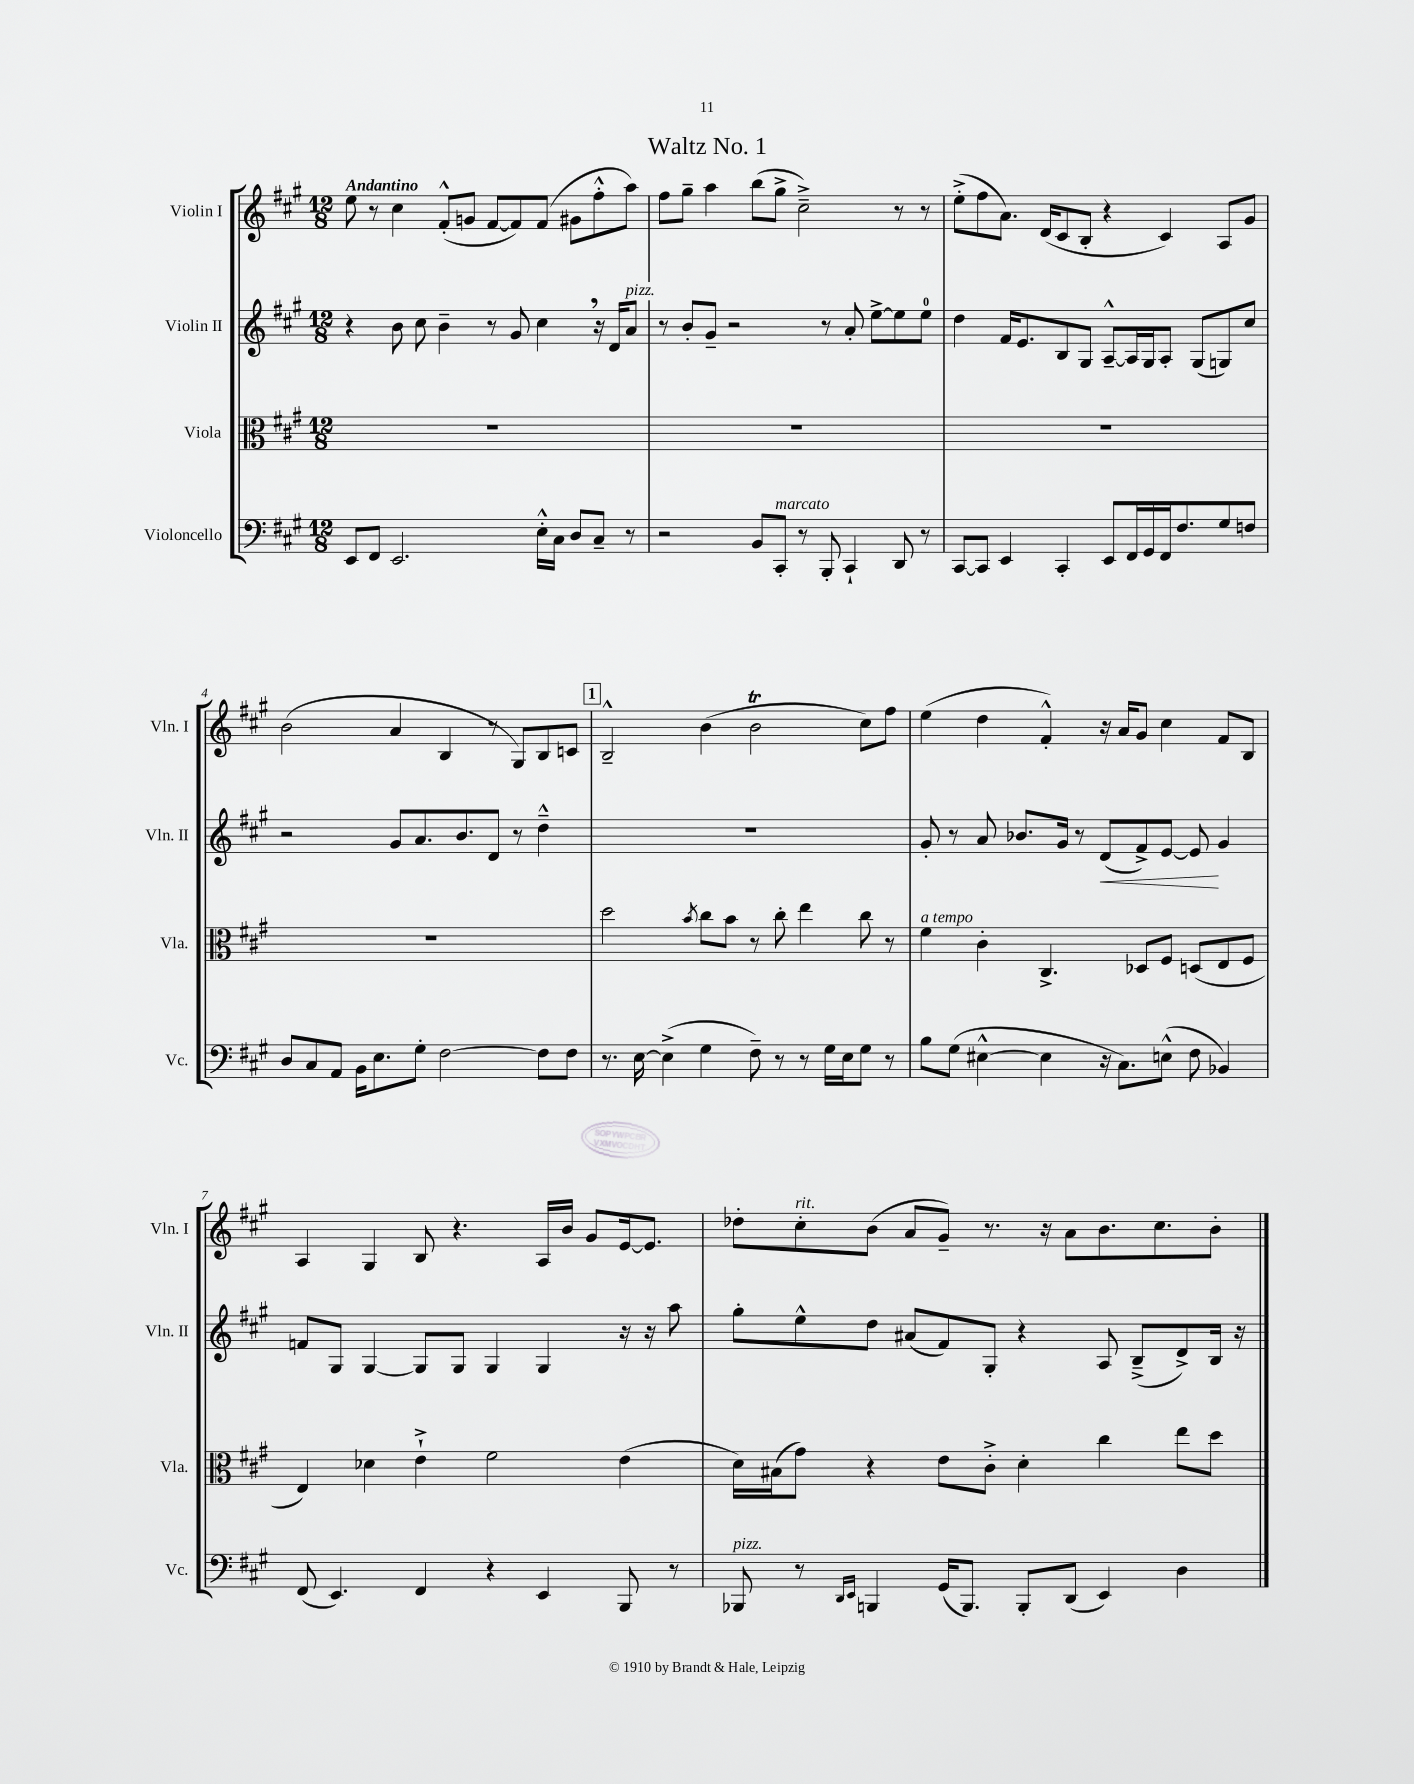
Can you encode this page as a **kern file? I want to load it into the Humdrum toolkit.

**kern	**kern	**kern	**kern
*staff4	*staff3	*staff2	*staff1
*clefF4	*clefC3	*clefG2	*clefG2
*k[f#c#g#]	*k[f#c#g#]	*k[f#c#g#]	*k[f#c#g#]
*M12/8	*M12/8	*M12/8	*M12/8
8EE	1.r	4r	8ee
8FF#	.	.	8r
2.EE	.	8b	4cc#
.	.	8cc#	.
.	.	4b~	(8f#'^^
.	.	.	8g
.	.	8r	[8f#
.	.	8g#	8f#])
16E'^^	.	4cc#	(8f#
16C#	.	.	.
8D	.	.	8g#
8C#~	.	16r	8ff#'^^
.	.	16d	.
8r	.	8a	8aa)
=	=	=	=
2r	1.r	8r	8ff#
.	.	8b'	8gg#~
.	.	8g#~	4aa
.	.	2r	.
8BB	.	.	(8bb
8CC#'	.	.	8gg#^
8r	.	.	2cc#~^)
8BBB'	.	8r	.
4CC#`	.	8a'	.
.	.	[8ee^	.
8DD	.	8ee]	8r
8r	.	8ee	8r
=	=	=	=
[8CC#	1.r	4dd	(8ee'^
8CC#]	.	.	8ff#
4EE	.	16f#	8.a)
.	.	8.e	.
.	.	.	(16d
4CC#'	.	8B	8c#
.	.	8G#	8B'
8EE	.	[8A~^^	4r
16FF#	.	16A]	.
16GG#	.	16G#	.
16FF#	.	8A'	4c#)
8.F#	.	.	.
.	.	(8G#	.
8G#	.	8G)	8A
8F	.	8cc#	8g#
=	=	=	=
8D	1.r	2r	(2b
8C#	.	.	.
8AA	.	.	.
16BB	.	.	.
8.E	.	.	.
.	.	8g#	4a
8G#'	.	8.a	.
[2F#	.	.	4B
.	.	8.b	.
.	.	8d	8r
.	.	8r	8G#)
8F#]	.	4dd~^^	8B
8F#	.	.	8c
=	=	=	=
8.r	2dd	1.r	2B~^^
[16E	.	.	.
(4E^]	.	.	.
.	8qb	.	.
4G#	8cc#	.	(4b
.	8b	.	.
8F#~)	8r	.	2b
8r	8cc#'	.	.
8r	4ee	.	.
16G#	.	.	.
16E	.	.	.
8G#	8cc#	.	8cc#)
8r	8r	.	8ff#
=	=	=	=
8B	4f#	8g#'	(4ee
(8G#	.	8r	.
[4E#^^	4c#'	8a	4dd
.	.	8.b-	.
4E#]	4.C#^	.	4f#'^^)
.	.	16g#	.
.	.	8r	.
16r	.	(8d	16r
8.C#)	.	.	16a
.	8D-	8f#^)	8g#
(8E^^	8F#	[8e	4cc#
8F#	(8D	8e]	.
4BB-)	8E	4g#	8f#
.	8F#	.	8B
=	=	=	=
(8FF#	4E)	8f	4A
4.EE)	.	8G#	.
.	4d-	[4G#	4G#
4FF#	4e`^	8G#]	8B
.	.	8G#	4.r
4r	2f#	4G#	.
4EE	.	4G#	16A
.	.	.	16b
.	.	.	8g#
8BBB	(4e	16r	[16e
.	.	16r	8.e]
8r	.	8aa	.
=	=	=	=
8BBB-	16d)	8gg#'	8dd-'
.	(16B#	.	.
8r	8g#)	8ee^^	8cc#'
16qqDD	.	.	.
16qqEE	.	.	.
4BBB	4r	8dd	(8b
.	.	(8a#	8a
(16GG#	8e	8f#)	8g#~)
8.BBB)	.	.	.
.	8c#'^	8G#'	8.r
8BBB'	4d'	4r	.
.	.	.	16r
(8DD	.	.	8a
4EE)	4cc#	8A	8.b
.	.	(8B~^	.
.	.	.	8.cc#
4D	8ee	8d^)	.
.	8dd	16B	8b'
.	.	16r	.
==	==	==	==
*-	*-	*-	*-
